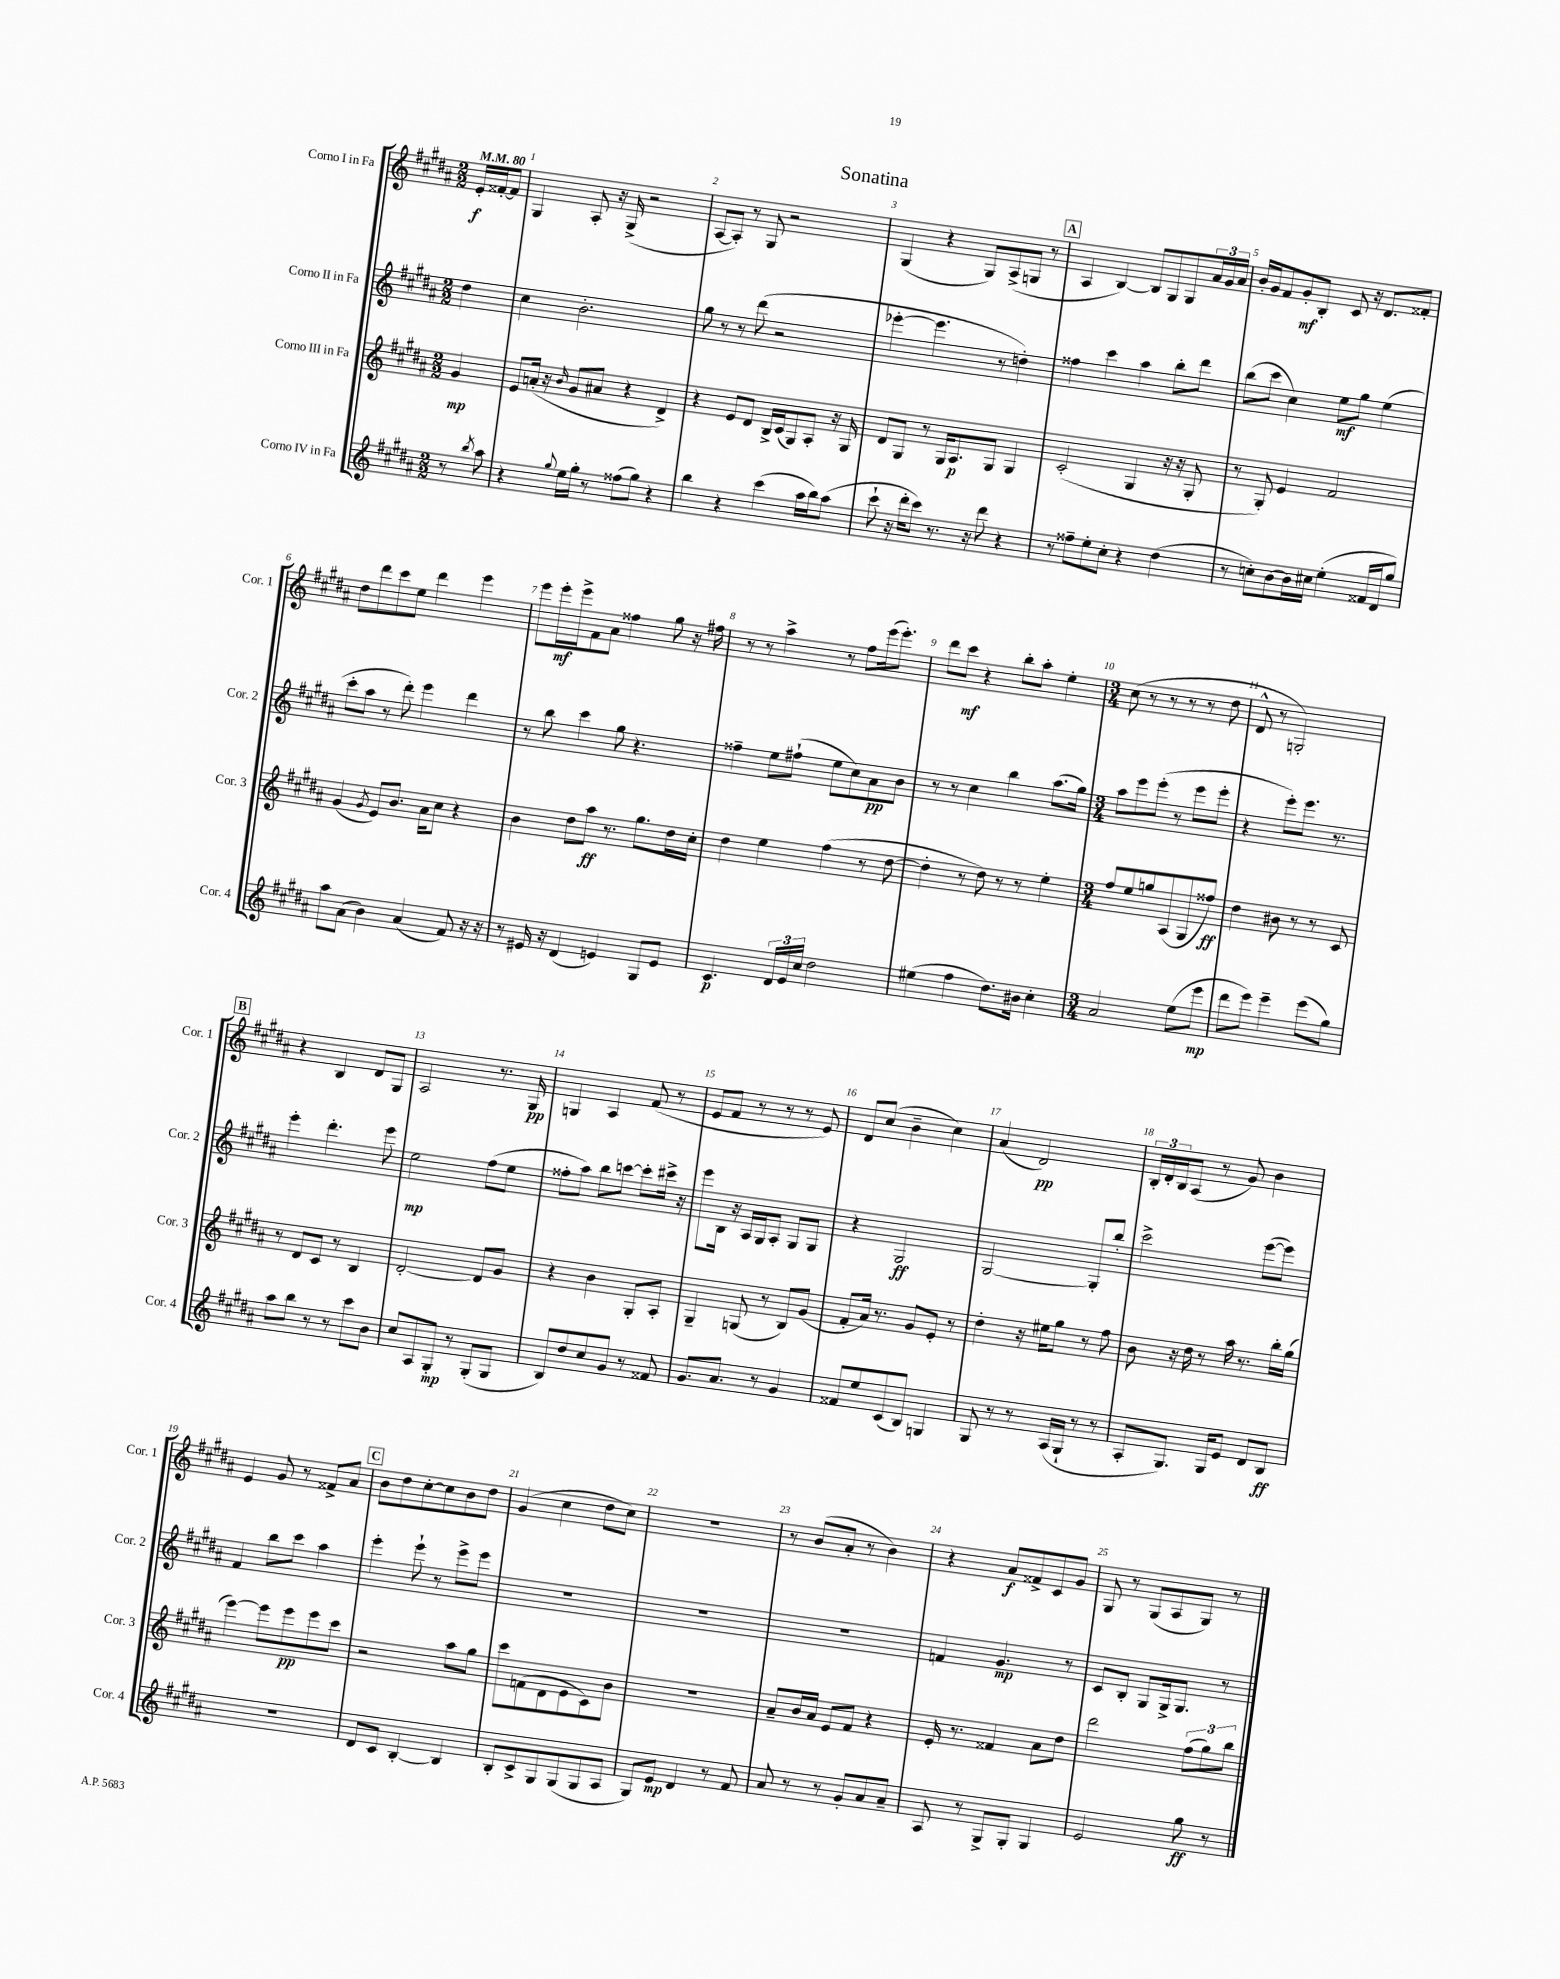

**kern	**dynam	**kern	**dynam	**kern	**dynam	**kern	**dynam
*part4	*part4	*part3	*part3	*part2	*part2	*part1	*part1
*staff4	*staff4	*staff3	*staff3	*staff2	*staff2	*staff1	*staff1
*I"Corno IV in Fa	*	*I"Corno III in Fa	*	*I"Corno II in Fa	*	*I"Corno I in Fa	*
*I'Cor. 4	*	*I'Cor. 3	*	*I'Cor. 2	*	*I'Cor. 1	*
*clefG2	*	*clefG2	*	*clefG2	*	*clefG2	*
*k[f#c#g#d#a#]	*	*k[f#c#g#d#a#]	*	*k[f#c#g#d#a#]	*	*k[f#c#g#d#a#]	*
*M2/2	*	*M2/2	*	*M2/2	*	*M2/2	*
*MM80	*	*MM80	*	*MM80	*	*MM80	*
=	=	=	=	=	=	=	=
8r	.	4g#/	mp	4dd#\	.	16e'/LL	f
.	.	.	.	.	.	[16f##X'/J	.
8qbb/	.	.	.	.	.	.	.
8aa#\	.	.	.	.	.	8f##/J]	.
=1	=1	=1	=1	=1	=1	=1	=1
4r	.	8e/L	.	4cc#\	.	4G#/	.
.	.	(16an'/Jk	.	.	.	.	.
.	.	16r	.	.	.	.	.
8qqgg#/	.	16qqb/	.	.	.	.	.
16ee\LL	.	8g#/L	.	2.b'\	.	8A#'/	.
16gg#'\JJ	.	.	.	.	.	.	.
8r	.	8a#X/J	.	.	.	16r	.
.	.	.	.	.	.	(16G#^/	.
(8ff##X\L	.	4r	.	.	.	2r	.
8gg#\J)	.	.	.	.	.	.	.
4r	.	4d#^/)	.	.	.	.	.
=2	=2	=2	=2	=2	=2	=2	=2
4bb\	.	4r	.	8gg#\	.	[8A#/L	.
.	.	.	.	8r	.	8A#'/J])	.
4r	.	8e/L	.	8r	.	8r	.
.	.	8d#/J	.	(8ddd#\	.	8G#/	.
(4ccc#\	.	16B^/LL	.	2r	.	2r	.
.	.	(16c#/J	.	.	.	.	.
.	.	8G#/)	.	.	.	.	.
16aa#\LL	.	8A#'/J	.	.	.	.	.
16bb\J)	.	.	.	.	.	.	.
(8aa#\J	.	16r	.	.	.	.	.
.	.	16G#/	.	.	.	.	.
=3	=3	=3	=3	=3	=3	=3	=3
8ccc#`\	.	8d#/L	.	[4eee-X'\	.	(4G#/	.
16r	.	8G#/J	.	.	.	.	.
16ddd#'\KL	.	.	.	.	.	.	.
8ccc#\J)	.	8r	.	4.eee-\]	.	4r	.
8.r	.	16G#/KL	.	.	.	.	.
.	.	8.A#/	p	.	.	.	.
.	.	.	.	.	.	8G#/L)	.
16r	.	.	.	.	.	.	.
8ddd#\	.	8G#/J	.	8r	.	(8A#^/	.
4r	.	4G#/	.	4ddn'\)	.	8Gn/J	.
.	.	.	.	.	.	8r	.
!!LO:REH:place=s1:t=A
=4	=4	=4	=4	=4	=4	=4	=4
8r	.	(2c#'/	.	4ff##X\	.	4A#/	.
8ff##X~\L	.	.	.	.	.	.	.
8ee'\	.	.	.	4ccc#\	.	[4B/)	.
8cc#'\J	.	.	.	.	.	.	.
4r	.	4G#/	.	4aa#\	.	8B/L]	.
.	.	.	.	.	.	8G#/	.
(4dd#\	.	16r	.	8bb'\L	.	8G#/	.
.	.	16r	.	.	.	.	.
.	.	8G#'/	.	8ddd#\J	.	24a#/L	.
.	.	.	.	.	.	24g#/	.
.	.	.	.	.	.	24a#/JJ	.
=5	=5	=5	=5	=5	=5	=5	=5
8r	.	8r	.	(8bb\L	.	16b'/LL	.
.	.	.	.	.	.	16g#/J	.
8ccn'\L)	.	8G#'/)	.	8ccc#\J	.	8f#/	.
[8b\	.	4e/	.	4cc#\)	.	8g#'/	mf
16b\L]	.	.	.	.	.	8B'/J	.
16cc#X\JJ	.	.	.	.	.	.	.
(4ee'\	.	2f#/	.	8ee\L	mf	8c#/	.
.	.	.	.	8gg#\J	.	16r	.
.	.	.	.	.	.	8.d#/L	.
16f##X/LL	.	.	.	(4ee\	.	.	.
16d#/J	.	.	.	.	.	.	.
8gg#/J)	.	.	.	.	.	8f##X'/J	.
!!LO:LB:g=z
=6	=6	=6	=6	=6	=6	=6	=6
8aa#\L	.	(4g#/	.	8ccc#'\L	.	8dd#\L	.
(8a#\J	.	.	.	8aa#\J	.	8ddd#\	.
.	.	8qg#/	.	.	.	.	.
4b\)	.	8e/L)	.	8r	.	8ccc#\	.
.	.	8.b/J	.	8ddd#'\)	.	8ee\J	.
(4a#/	.	.	.	4eee\	.	4ddd#\	.
.	.	16a#\KL	.	.	.	.	.
.	.	8cc#\J	.	.	.	.	.
8f#/)	.	4r	.	4ddd#\	.	4eee\	.
16r	.	.	.	.	.	.	.
16r	.	.	.	.	.	.	.
=7	=7	=7	=7	=7	=7	=7	=7
8r	.	4b\	.	8r	.	8eee\L	.
16e#X/	.	.	.	8bb\	.	16eee'\L	mf
16r	.	.	.	.	.	16eee^\J	.
(4d#/	.	8dd#\L	.	4ccc#\	.	8f#\	.
.	.	8aa#\J	ff	.	.	8a#\J	.
4en/)	.	8.r	.	8gg#\	.	4ff##X\	.
.	.	.	.	4.r	.	.	.
.	.	8.gg#\L	.	.	.	.	.
8G#/L	.	.	.	.	.	8gg#\	.
8e/J	.	16dd#\L	.	.	.	16r	.
.	.	16cc#'\JJ	.	.	.	16ff#X\	.
=8	=8	=8	=8	=8	=8	=8	=8
4.c#/	p	4dd#\	.	4ff##X~\	.	8r	.
.	.	.	.	.	.	8r	.
.	.	4ee\	.	8ee\L	.	4aa#^\	.
24d#/LL	.	.	.	(8ff#X`\J	.	.	.
24e/	.	.	.	.	.	.	.
24cc#/JJ	.	.	.	.	.	.	.
2dd#\	.	(4ff#\	.	8ee\L	.	8r	.
.	.	.	.	8cc#\)	.	8ff#\L	.
.	.	8r	.	8a#\	pp	(16eee\k	.
.	.	.	.	.	.	8.eee'\J)	.
.	.	[8dd#\	.	8b\J	.	.	.
=9	=9	=9	=9	=9	=9	=9	=9
(4ee#X\	.	4dd#'\]	.	8r	.	8ddd#\L	.
.	.	.	.	8r	.	8ccc#\J	mf
4ff#\	.	8r	.	4cc#\	.	4r	.
.	.	8dd#\)	.	.	.	.	.
8.dd#\L)	.	8r	.	4bb\	.	8bb'\L	.
.	.	8r	.	.	.	8aa#'\J	.
16b#X\Jk	.	.	.	.	.	.	.
4cc#'\	.	4ee'\	.	(8.aa#\L	.	4ee'\	.
.	.	.	.	16gg#\Jk)	.	.	.
=10	=10	=10	=10	=10	=10	=10	=10
*M3/4	*	*M3/4	*	*M3/4	*	*M3/4	*
2a#/	.	8ff#/L	.	8aa#\L	.	(8cc#\	.
.	.	8ee/	.	8eee\	.	8r	.
.	.	8ggn/	.	(8eee'\J	.	8r	.
.	.	(8A#/	.	8r	.	8r	.
(8ee\L	.	8G#/	.	8eee\L	.	8r	.
8eee\J	mp	8ff##X/J)	ff	8eee'\J	.	8dd#\	.
=11	=11	=11	=11	=11	=11	=11	=11
8ddd#\L	.	4dd#\	.	4r	.	8d#^^/	.
8eee\J)	.	.	.	.	.	8r	.
4eee~\	.	8b#X\	.	8eee'\L)	.	2Gn'/)	.
.	.	8r	.	8.eee\J	.	.	.
(8eee\L	.	8r	.	.	.	.	.
.	.	.	.	8.r	.	.	.
8gg#\J)	.	8c#/	.	.	.	.	.
!!LO:LB:g=z
!!LO:REH:place=s1:t=B
=12	=12	=12	=12	=12	=12	=12	=12
8aa#\L	.	8r	.	4eee'\	.	4r	.
8bb\J	.	8d#/L	.	.	.	.	.
8r	.	8c#/J	.	4.ddd#'\	.	4B/	.
8r	.	8r	.	.	.	.	.
8ccc#\L	.	4B/	.	.	.	8d#/L	.
8b\J	.	.	.	8eee\	.	8G#/J	.
=13	=13	=13	=13	=13	=13	=13	=13
8cc#/L	.	[2d#'/	.	2ee\	mp	2A#/	.
8A#/	.	.	.	.	.	.	.
8G#'/J	mp	.	.	.	.	.	.
8r	.	.	.	.	.	.	.
(8G#'/L	.	8d#/L]	.	(8ff#\L	.	8.r	.
8G#/J	.	8g#/J	.	8ee\J	.	.	.
.	.	.	.	.	.	16G#/	pp
=14	=14	=14	=14	=14	=14	=14	=14
8B/L)	.	4r	.	8ff##X'\L	.	4Gn/	.
8dd#/	.	.	.	8aa#\J)	.	.	.
8cc#/	.	4b\	.	8bb\L	.	4A#/	.
8g#/J	.	.	.	[8cccn\J	.	.	.
8r	.	8G#'/L	.	8ccc'\L]	.	(8f#/	.
8f##X/	.	8A#'/J	.	16ccc#X^\Jk	.	8r	.
.	.	.	.	16r	.	.	.
=15	=15	=15	=15	=15	=15	=15	=15
8.g#/L	.	4G#~/	.	8eee\L	.	8e/L	.
.	.	.	.	16B\Jk	.	8f#/J	.
8.a#/J	.	.	.	16r	.	.	.
.	.	(8Gn/	.	16A#/LL	.	8r	.
.	.	.	.	16G#/J	.	.	.
8r	.	8r	.	8A#'/J	.	8r	.
4g#/	.	8B/L)	.	8G#/L	.	8r	.
.	.	(8g#/J	.	8G#/J	.	8e/)	.
=16	=16	=16	=16	=16	=16	=16	=16
8f##X/L	.	8f#'/L	.	4r	.	8d#/L	.
8ee/	.	16a#/Jk)	.	.	.	(8cc#/J	.
.	.	8.r	.	.	.	.	.
(8c#/	.	.	.	2G#/	ff	4b~\	.
8B/J)	.	8g#/L	.	.	.	.	.
4Gn/	.	8e'/J	.	.	.	4cc#\)	.
.	.	8r	.	.	.	.	.
=17	=17	=17	=17	=17	=17	=17	=17
8G#/	.	4dd#'\	.	[2G#/	.	(4a#/	.
8r	.	.	.	.	.	.	.
8r	.	16r	.	.	.	2d#/)	pp
.	.	16ee#X\KL	.	.	.	.	.
(16A#/LL	.	8gg#\J	.	.	.	.	.
16G#`/JJ	.	.	.	.	.	.	.
8r	.	8r	.	8G#'/L]	.	.	.
8r	.	8ff#\	.	8bb'/J	.	.	.
=18	=18	=18	=18	=18	=18	=18	=18
8A#'/L	.	8b\	.	2ccc#^\	.	24B'/LL	.
.	.	.	.	.	.	24d#'/	.
.	.	.	.	.	.	24B/J	.
8.G#/J)	.	16r	.	.	.	(8A#/J	.
.	.	16dd#\	.	.	.	.	.
.	.	8r	.	.	.	8r	.
16G#/KL	.	.	.	.	.	.	.
8e/J	.	16aa#\	.	.	.	8g#/)	.
.	.	8.r	.	.	.	.	.
8d#/L	.	.	.	([8eee\L	.	4b\	.
8B/J	ff	16bb'\LL	.	8eee\J])	.	.	.
.	.	(16gg#\JJ	.	.	.	.	.
!!LO:LB:g=z
=19	=19	=19	=19	=19	=19	=19	=19
2.r	.	[4eee\)	.	4f#/	.	4e/	.
.	.	8eee\L]	.	8bb\L	.	8g#/	.
.	.	8eee\	pp	8ccc#\J	.	8r	.
.	.	8eee\	.	4aa#\	.	8f##X^/L	.
.	.	8ccc#\J	.	.	.	8a#/J	.
!!LO:REH:place=s1:t=C
=20	=20	=20	=20	=20	=20	=20	=20
8d#/L	.	2r	.	4eee'\	.	8b\L	.
8c#/J	.	.	.	.	.	8dd#\	.
[4B'/	.	.	.	8eee`\	.	[8cc#'\	.
.	.	.	.	8r	.	8cc#\]	.
4B/]	.	8aa#\L	.	8eee^\L	.	8b\	.
.	.	8gg#\J	.	8eee\J	.	8dd#\J	.
=21	=21	=21	=21	=21	=21	=21	=21
8B'/L	.	8ccc#\L	.	2.r	.	(4g#/	.
8c#^/	.	(8fn\	.	.	.	.	.
8G#/	.	8d#\	.	.	.	4cc#\	.
(8G#/	.	8e\	.	.	.	.	.
8G#/	.	8c#\)	.	.	.	8dd#\L	.
8A#/J	.	8b\J	.	.	.	8cc#\J)	.
=22	=22	=22	=22	=22	=22	=22	=22
8G#/L)	.	2.r	.	2.r	.	2.r	.
8e/J	mp	.	.	.	.	.	.
4d#/	.	.	.	.	.	.	.
8r	.	.	.	.	.	.	.
8f#/	.	.	.	.	.	.	.
=23	=23	=23	=23	=23	=23	=23	=23
8a#/	.	8a#~/L	.	2.r	.	8r	.
8r	.	16b/L	.	.	.	(8b/L	.
.	.	16a#/JJ	.	.	.	.	.
8r	.	8e/L	.	.	.	8a#'/J	.
8g#'/L	.	8f#/J	.	.	.	8r	.
8a#/	.	4r	.	.	.	4b\)	.
8a#~/J	.	.	.	.	.	.	.
=24	=24	=24	=24	=24	=24	=24	=24
8A#/	.	16e'/	.	4fn/	.	4r	.
.	.	8.r	.	.	.	.	.
8r	.	.	.	.	.	.	.
8G#^/L	.	4f##X/	.	4.g#/	mp	8a#/L	f
8G#'/J	.	.	.	.	.	8f##X^/	.
4G#/	.	8a#\L	.	.	.	8c#/	.
.	.	8dd#\J	.	8r	.	8g#/J	.
=25	=25	=25	=25	=25	=25	=25	=25
2e/	.	2ddd#\	.	8c#/L	.	8G#/	.
.	.	.	.	8B'/J	.	8r	.
.	.	.	.	8G#/L	.	(8G#/L	.
.	.	.	.	16G#^/k	.	8A#/	.
.	.	.	.	8.G#/J	.	.	.
8gg#\	ff	(12ff#\L	.	.	.	8G#/J)	.
.	.	12gg#\)	.	.	.	.	.
8r	.	.	.	8r	.	8r	.
.	.	12bb\J	.	.	.	.	.
==	==	==	==	==	==	==	==
*-	*-	*-	*-	*-	*-	*-	*-
